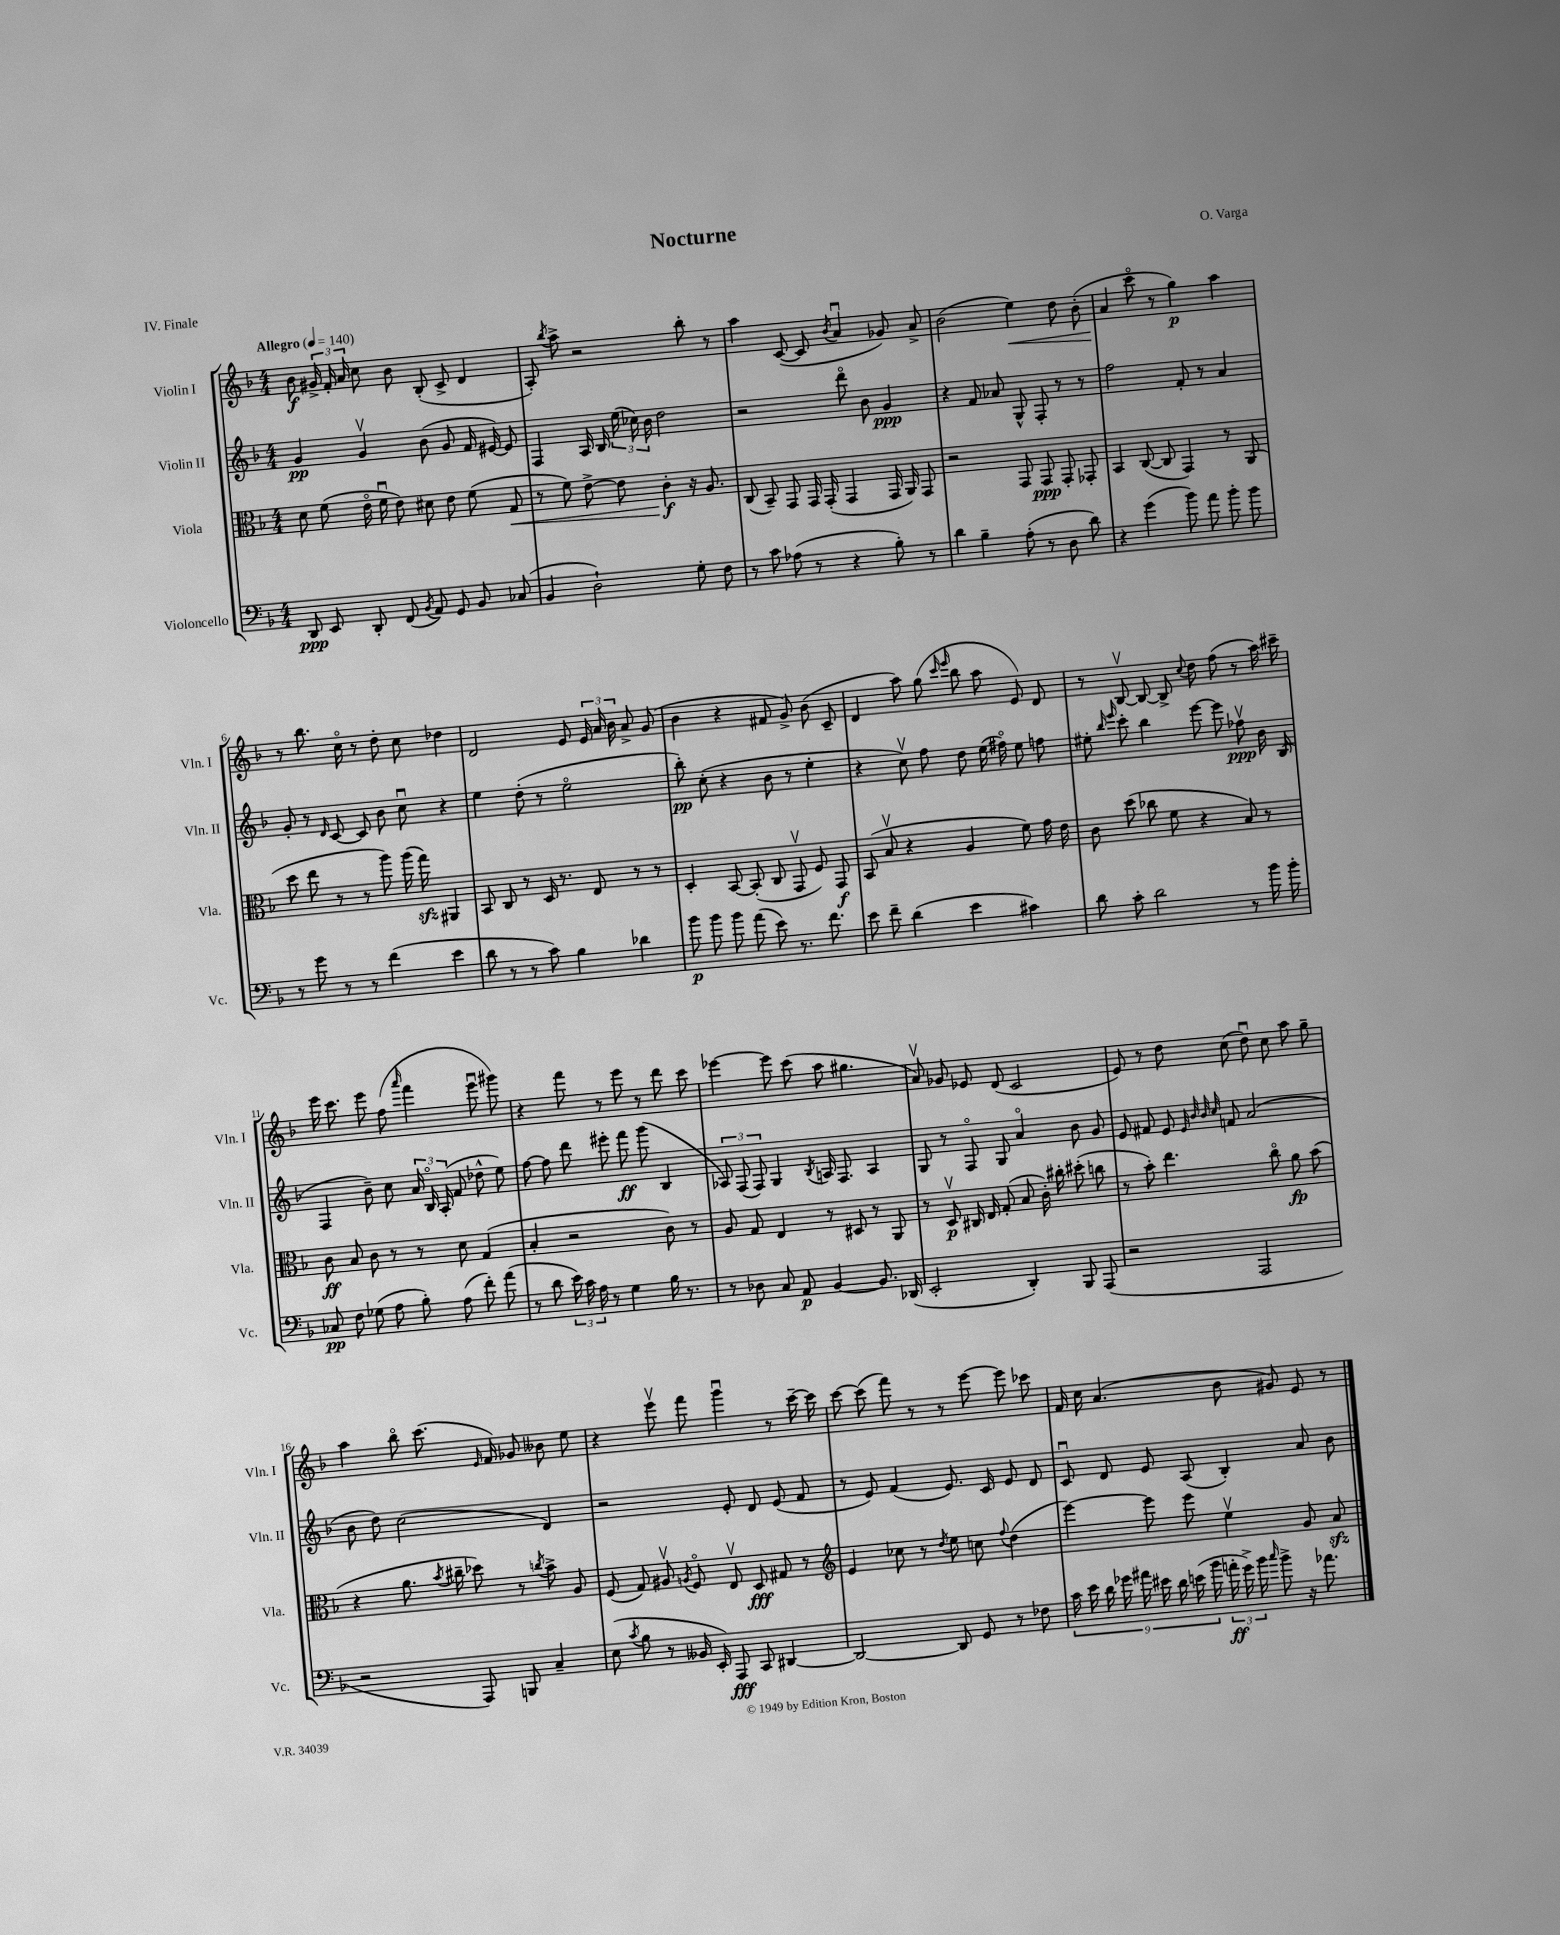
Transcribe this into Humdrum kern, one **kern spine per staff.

**kern	**kern	**kern	**kern
*staff4	*staff3	*staff2	*staff1
*clefF4	*clefC3	*clefG2	*clefG2
*k[b-]	*k[b-]	*k[b-]	*k[b-]
*M4/4	*M4/4	*M4/4	*M4/4
*MM140	*MM140	*MM140	*MM140
8DD	8d	4g	8b-
8EE	(8f	.	24g#^
.	.	.	24f'
.	.	.	24a
8DD'	16eo	4gv	8cc
.	16fu	.	.
(8FF	8e)	.	8b-
8qBB-	.	.	.
8AA)	8d#	(8b-	(8B-'
8GG	8e	8g	8c^
8BB-	(8f	16f	4d
.	.	[16e#)	.
(8C-	8G	8e#]	.
=	=	=	=
4BB-	8r	4F	8A')
.	.	.	8qbb-
.	8f)	.	8aa^
2D`)	[8e^	16A	2r
.	.	16B-	.
.	8e]	(24ee	.
.	.	24cc-)	.
.	.	24b-	.
.	4c'	2dd	.
8G'	16r	.	8bb-'
.	8.A	.	.
8F	.	.	8r
=	=	=	=
8r	(8C	2r	4aa
8c	8BB-~)	.	.
(8A-	8GG	.	([8c
8r	16GG	.	8c]
.	(16GG'	.	.
.	.	.	8qb-
4r	4GG	8dddo	4au
.	.	8b-	.
8B-')	16GG	4g	8g-)
.	16AA)	.	.
8r	8GG	.	8a^
=	=	=	=
4d	2r	4r	(2b-
4B-~	.	8f	.
.	.	8a-	.
(8A'	8GG	8G^^	4ee)
8r	8GG	8F'	.
8D	8GG'	8r	8dd
8d)	8GG-'	8r	(8b-'
=	=	=	=
4r	4BB-	2ff	4a
(4g	([8C	.	8ccco
.	8C]	.	8r
8b-)	4GG)	8f'	4gg)
8a	.	8r	.
8b-'	8r	4a	4aa
8b-	(8AA	.	.
=	=	=	=
8r	8dd	8g'	8r
8g	8ee	8r	8.bb-
.	.	16qqd	.
8r	8r	[8c	.
.	.	.	16cco
8r	8r	8c]	8r
(4f	8aa)	8b-	8dd'
.	(16aa	8ccu	8cc
.	16gg)	.	.
4e	4AA#	4r	4dd-
=	=	=	=
8d	8BB-	4ee	2d
8r	8C	.	.
8r	8r	(8dd'	.
8c)	16D	8r	.
.	8.r	.	.
4B-	.	2eeo	8e
.	8E	.	24e
.	.	.	24a
.	.	.	24b-
4d-	8r	.	8a^
.	8r	.	(8g
=	=	=	=
8b-	4D'	8bb-')	4b-
8b-	.	(8cc'	.
8b-	[8BB-	4r	4r
(8a	(8BB-']	.	.
8e)	8C	8b-	8f#
8.r	8GGv	8r	8g^)
.	8F)	4ee'	(8b-
8.f	.	.	.
.	8GG	.	8c~
=	=	=	=
8e	(8BB-	4r	4d
8f~	8B-v	.	.
(4d	4r	8ccv)	8aa)
.	.	8ff	(8gg
.	.	.	16qqccc
.	.	.	16qqeee
4e	4A	8dd	8bb-
.	.	(16ee	8aa
.	.	16ff#o)	.
4c#)	8f)	8ee	8e)
.	16g	8ff	8d
.	16e	.	.
=	=	=	=
8d	8c	8ee#'	8r
.	.	16qqbb-	.
.	.	16qqeee	.
8c'	(8dd	8ccc'	[8B-v
2d	8cc-	4bb-	8B-_
.	8f	.	8B-^]
.	.	.	8qqcc
.	4r	[8eee	8dd
.	.	8eee]	(8ff
8r	8B-)	8ff-v	8r
16b-	8r	16b-	16aa)
16b-'	.	(16B-	16ccc#~
=	=	=	=
8C-	8c	4F	16eee
.	.	.	8.ccc
8F	8B-	.	.
(8G-	8c	8b-~)	8eee
8A	8r	8cc	(8ff
.	.	.	16qqaaa
8B-')	8r	24a	4fff
.	.	24B-o	.
.	.	(24A'	.
(8A	8d	8f	.
8f')	(4G	8dd-^^	8eeeu
(8a	.	8ee)	8ggg#)
=	=	=	=
8r	4B-'	[8ff	4r
8d	.	8ff]	.
24e)	2r	8ddd	8fff
24c	.	.	.
24A	.	.	.
8r	.	8eee#'	8r
4G	.	8fff	8eee
.	.	(8ggg	8r
16B-	8c)	4B-	8ddd
8.r	.	.	.
.	8r	.	8ccc
=	=	=	=
8r	8A	12A-)	[4eee-
.	.	(12F	.
8D-	8G	.	.
.	.	12F)	.
8C	4E	4G	8eee-]
8AA	.	.	(8ccc
.	.	8qB-	.
[4BB-	8r	16A	8aa
.	.	8.F	.
.	8D#	.	4.gg#
8.BB-]	8r	4A	.
.	8AA	.	.
(16DD-	.	.	.
=	=	=	=
2EE'	8r	8G	8av)
.	8Dv	8r	8g-
.	16C#	8Fo	8e-
.	16E	.	.
.	(8G'	8G	(8d
4DD')	8B-	4ao	2c
.	16c')	.	.
.	16cc#'	.	.
8BBB-	(8dd#'	8b-	.
(8AAA	8cc	8g	.
=	=	=	=
2r	8r	8e	8e)
.	8b-')	8f#	8r
.	4.ee	8e	8dd
.	.	32qqe	.
.	.	32qqb-	.
.	.	32qqb-	.
.	.	32qqcc	.
.	.	8f	(8cc
2AAA	.	(2a	8ddu)
.	8cco	.	8cc
.	8a	.	8aa
.	(8b-	.	8gg~
=	=	=	=
2r	4r	8b-	4aa
.	.	8dd)	.
.	8.a	(2cc	8bb-o
.	.	.	(8.ccc
.	8qb-	.	.
.	16cc#~	.	.
8AAA)	8dd-)	.	.
.	.	.	16qqe
.	.	.	16f)
8BBB	8r	.	8g-
.	8qcc	.	.
4C~	8b-^	4d)	8b--
.	8A	.	8ee
=	=	=	=
(8E	(8F	2r	4r
8qc	.	.	.
8B-	8G)	.	.
8r	8A#v	.	8eeev
.	8qA	.	.
16BB--	8Fo	.	8fff
16EE')	.	.	.
8AAA	8Ev	8e'	4gggu
8CC	8D	8d	.
[4DD#	8G#	(8e	8r
.	8r	8f	[16ccc~
.	.	.	16ccc]
=	=	=	=
*	*clefG2	*	*
2DD#_	4e	8r	[8ccc
.	.	8e)	(8ccc]
.	8cc-	(4f	8fff)
.	8r	.	8r
.	8qdd	.	.
8DD#]	8ee	8.e)	8r
8GG	8cc	.	[8eee
.	.	16c	.
.	8qqff	.	.
8r	(4dd	8e	8eee]
8F-	.	8d	8ccc-
=	=	=	=
18c	[4eee)	8cu	16f
18e	.	.	.
.	.	.	16cc
18d	.	.	.
.	.	8d	(4.a
18g-	.	.	.
18a#	.	.	.
.	8eee]	8e	.
18e#	.	.	.
18d	.	.	.
.	8eee	(8A	.
(18e	.	.	.
18b-	.	.	.
24a'	4eev	4B-')	8b-
24g-^)	.	.	.
24b-	.	.	.
16qqcc	.	.	.
8b-^	.	.	8g#)
16r	8g	8a	8e
8.a-	.	.	.
.	8a	8b-	8r
==	==	==	==
*-	*-	*-	*-
